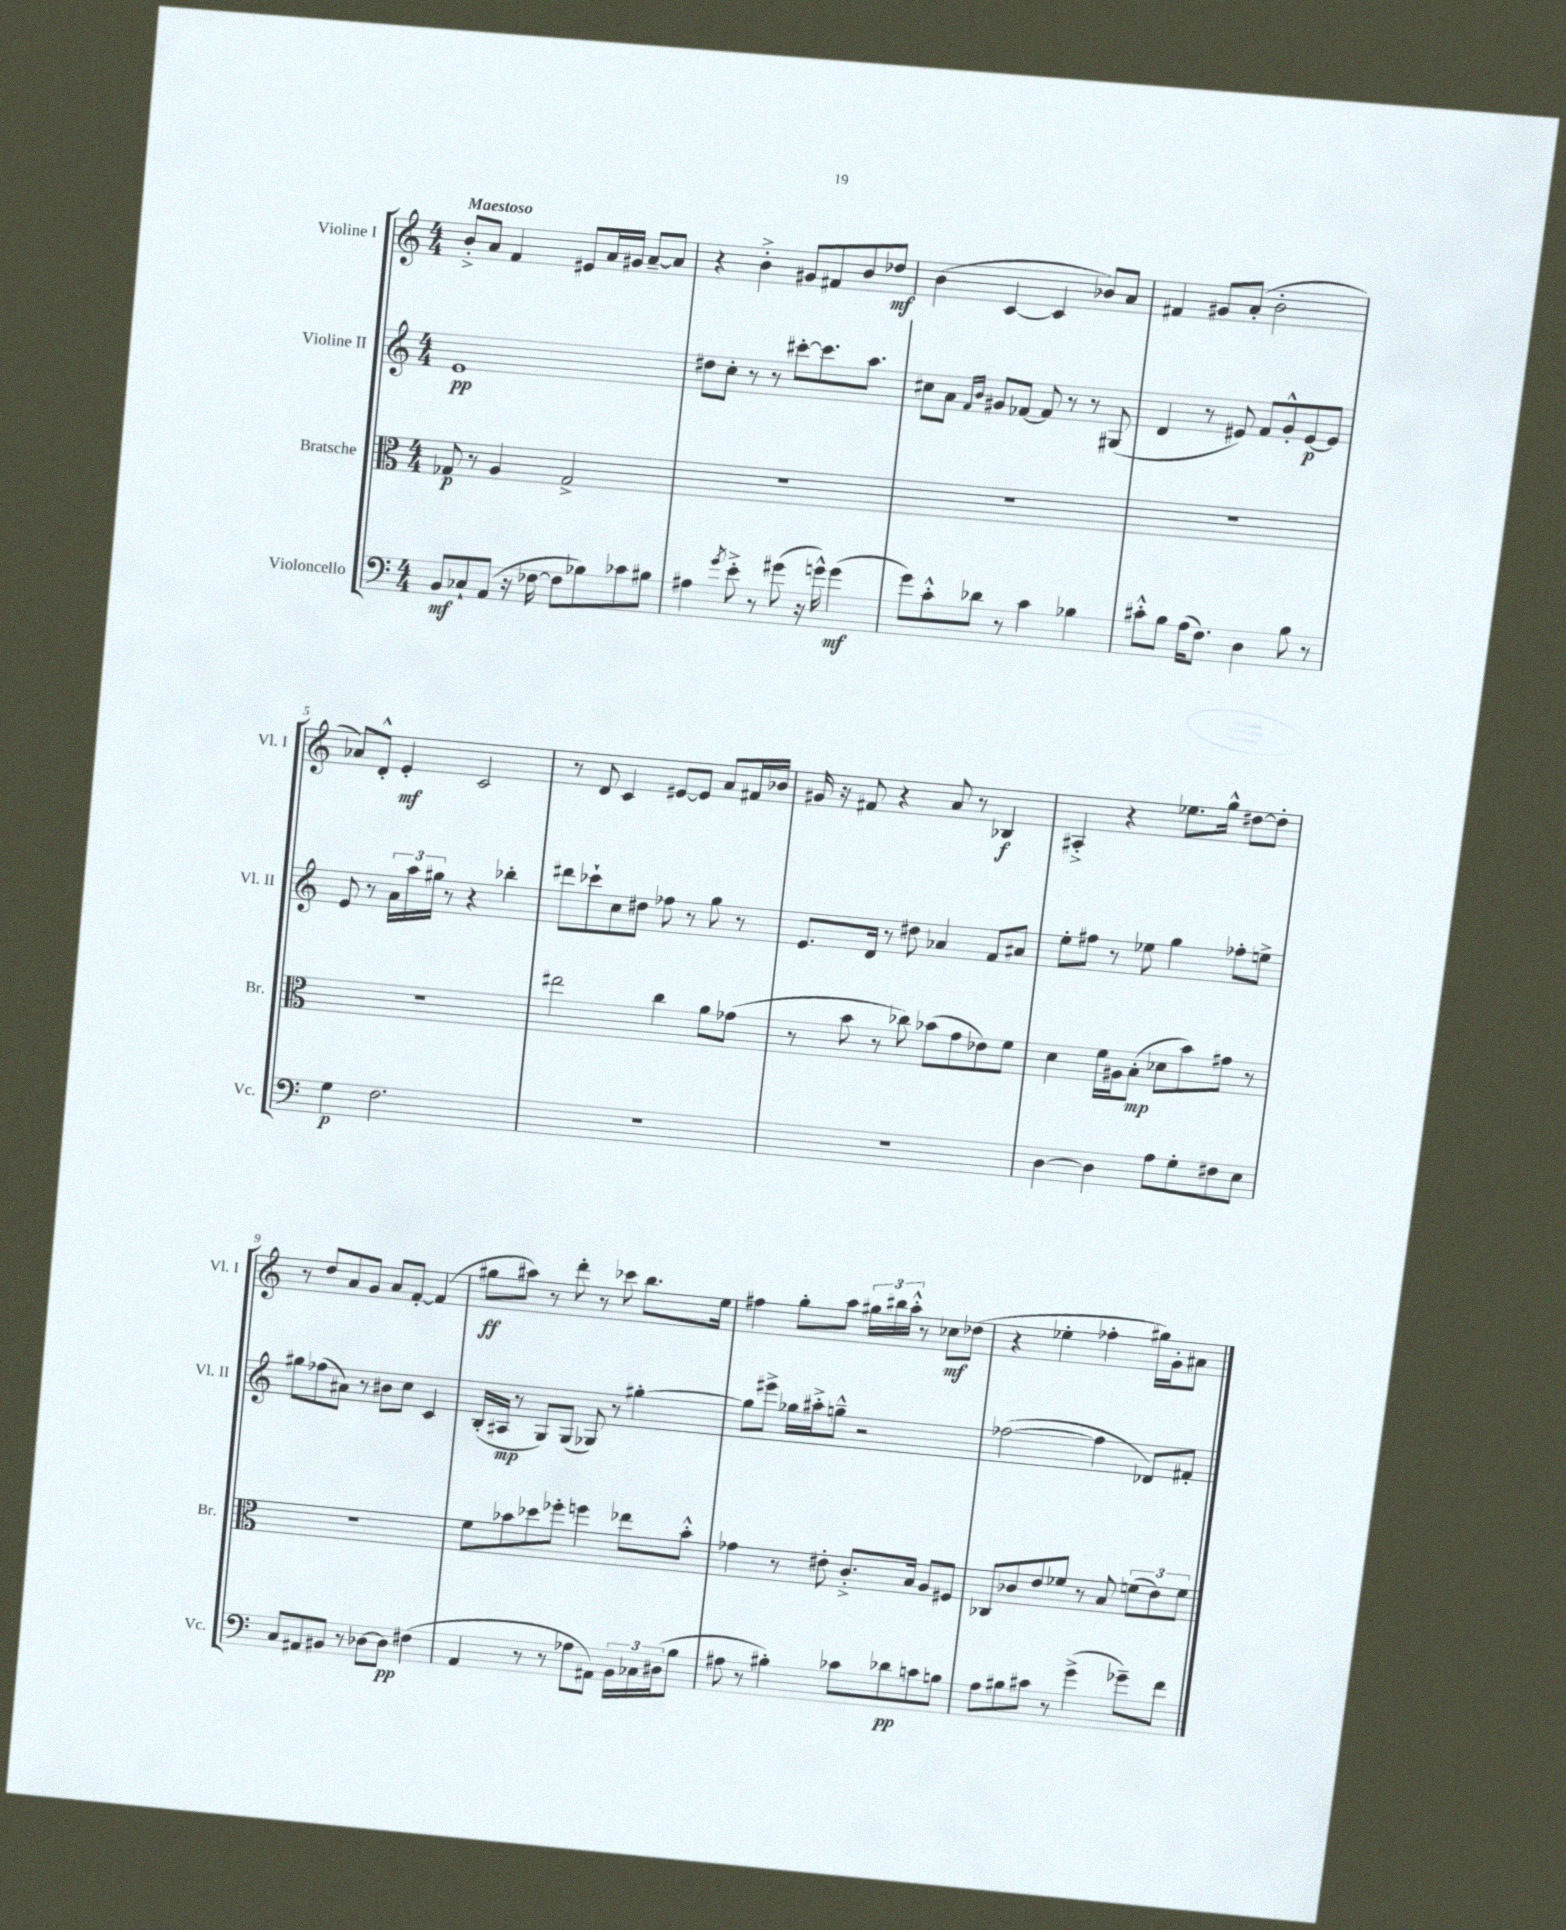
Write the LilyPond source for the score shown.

<<
\new StaffGroup <<
\new Staff = "s0" \with { instrumentName = "Violine I" shortInstrumentName = "Vl. I" } {
    \clef treble \key c \major \numericTimeSignature \time 4/4 \tempo "Maestoso"
    b'8-.-> a'8 f'4 eis'8 a'16 gis'16 a'8~-- a'8 |
    r4 b'4-.-> gis'8 fis'8 b'8 des''8\mf |
    b'4( c'4~ c'4 bes'8) a'8 |
    fis'4 gis'8 a'8-.( b'2-. |
    aes'8) d'8-.-^ e'4-.\mf c'2 |
    r8 d'8 c'4 eis'8~ eis'8 a'8 fis'16 bes'16 |
    gis'16 r16 fis'8 r4 a'8 r8 bes4\f |
    ais4-.-> r4 ees''8. g''16-^ dis''8~ dis''8-. |
    r8 d''8 a'8 g'8 a'8 f'8~-. f'4( |
    gis''8\ff ais''8) r8 d'''8-. r8 ces'''8 b''8. e''16 |
    fis''4 g''8-. a''8 \tuplet 3/2 { gis''16 bis''16 a''16-.-^ } r8 ces''8\mf des''8( |
    r4 ees''4-. fes''4-. gis''16) g'16-. ais'8 \bar "|." |
}
\new Staff = "s1" \with { instrumentName = "Violine II" shortInstrumentName = "Vl. II" } {
    \clef treble \key c \major \numericTimeSignature \time 4/4
    e'1\pp |
    dis''8 c''8-. r8 r8 cis'''8~-. cis'''8. a''8. |
    cis''8 a'8 \grace { f'16 b'16 } gis'8 fes'8~ fes'8 r8 r8 gis8( |
    d'4 r8 eis'8) f'8 g'8-.-^ eis'8~\p eis'8 |
    e'8 r8 \tuplet 3/2 { a'16 a''16 gis''16 } r8 r4 bes''4-. |
    dis'''8 ces'''8-! c''8 dis''8 fes''8 r8 g''8 r8 |
    e'8. d'16 r8 dis''8 aes'4 f'8 ais'8 |
    e''8-. fis''8 r8 ees''8 g''4 fes''8-. e''8-> |
    gis''8 fes''8( ais'8) r8 bis'8 c''8 c'4 |
    b16-.( ais16\mp r8 g8) g8( ges8) r8 gis''4~-. |
    gis''8 eis'''8-> ges''16 ais''16-.-> g''8---^ r2 |
    fes''2~( fes''4 des'8) fis'8-. \bar "|." |
}
\new Staff = "s2" \with { instrumentName = "Bratsche" shortInstrumentName = "Br." } {
    \clef alto \key c \major \numericTimeSignature \time 4/4
    ges8\p r8 a4 ges2-> |
    R1 |
    R1 |
    R1 |
    R1 |
    eis''2 c''4 a'8 ges'8( |
    r8 b'8 r8 ces''8) bes'8( g'8 ees'8) f'8 |
    d'4 f'16 ais16 b8-.\mp( des'8 b'8) gis'8 r8 |
    r1 |
    f'8 bes'8 des''8 fes''8-. f''4 ees''8 bes'8-.-^ |
    ges'4 r8 eis'8-. c'8.-.-> b16 a8 fis8 |
    ces8 ces'8 e'8 fes'8 r8 b8 \tuplet 3/2 { f'8( e'8) f'8 } \bar "|." |
}
\new Staff = "s3" \with { instrumentName = "Violoncello" shortInstrumentName = "Vc." } {
    \clef bass \key c \major \numericTimeSignature \time 4/4
    b,8\mf ces8-! a,8( r16 fes16~ fes8 bes8) ces'8 bis8 |
    ais4 \acciaccatura { g'8 } e'8-.-> r8 gis'8( r16 g'16-^) g'4\mf( |
    g'8) c'8-.-^ des'8 r8 c'4 bes4 |
    cis'8-.-^ b8 a16( f8.) d4 b8 r8 |
    g4\p f2. |
    R1 |
    R1 |
    d4~ d4 a8 g8-. fis8 e8 |
    c8 ais,8 bis,8 r8 des8~ des8\pp fis4( |
    a,4 r8 r8 aes8 ais,8) \tuplet 3/2 { b,16 ces16 dis16( } b8 |
    ais8 r8 bis4-.) ces'8 des'8\pp c'8 b8 |
    a8 bis8 cis'8 r8 g'4->( ges'8--) f'8 \bar "|." |
}
>>
>>
